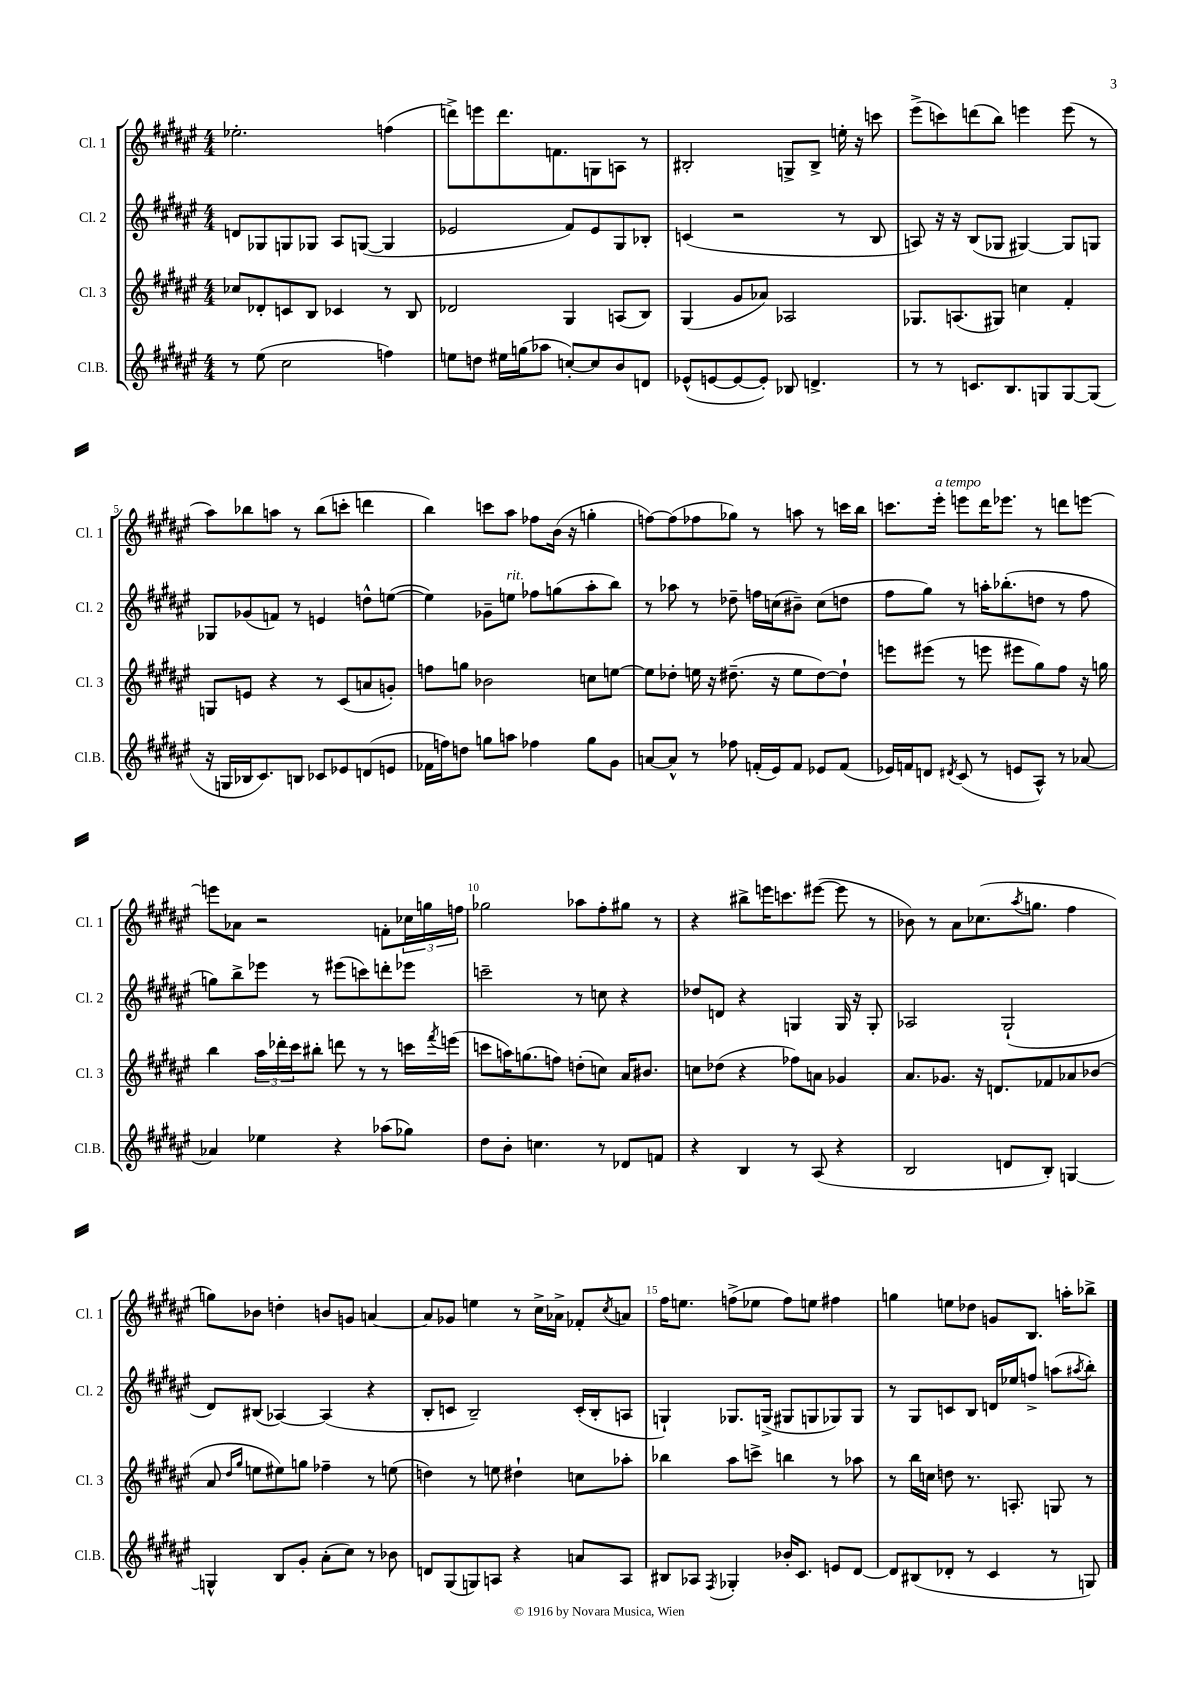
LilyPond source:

<<
\new StaffGroup <<
\new Staff = "s0" \with { instrumentName = "Cl. 1" shortInstrumentName = "Cl. 1" } {
    \clef treble \key fis \major \numericTimeSignature \time 4/4
    ees''2.-. f''4( |
    d'''8->) e'''8 d'''8. f'8. g8 a8 r8 |
    bis2-. g8-> bis8-> e''16-. r16 c'''8 |
    eis'''8->( c'''8) d'''8( b''8) e'''4 e'''8( r8 |
    ais''8) bes''8 a''8 r8 bes''8( c'''8-. d'''4 |
    b''4) c'''8 ais''8 fes''8 b'16( r16 g''4-. |
    f''8~) f''8( fes''8 ges''8) r8 a''8 r8 c'''16 b''16 |
    c'''8. eis'''16-.^\markup { \italic "a tempo" } e'''8 dis'''16 ees'''8. r8 d'''8 e'''8~ |
    e'''8 aes'8 r2 f'8-. \tuplet 3/2 { ces''16 g''16 f''16 } |
    ges''2 aes''8 fis''8-. gis''8 r8 |
    r4 bis''8-> e'''16 c'''8. eis'''8~( eis'''8 r8 |
    bes'8) r8 ais'8 ces''8.( \acciaccatura { ais''8 } g''8. fis''4 |
    g''8) bes'8 d''4-. b'8 g'8 a'4~ |
    a'8 ges'8 e''4 r8 cis''16-> aes'16-> fes'8-. \acciaccatura { cis''8 } a'8 |
    fis''16 e''8. f''8->( ees''8 f''8) e''8 fis''4 |
    g''4 e''8 des''8 g'8 b8. a''16-. bes''8-> \bar "|." |
}
\new Staff = "s1" \with { instrumentName = "Cl. 2" shortInstrumentName = "Cl. 2" } {
    \clef treble \key fis \major \numericTimeSignature \time 4/4
    d'8 ges8 g8 ges8 ais8 g8~( g4 |
    ees'2 fis'8) ees'8 gis8 bes8-. |
    c'4( r2 r8 b8 |
    a8) r16 r16 b8( ges8 gis4~) gis8 g8 |
    ges8 ges'8( f'8) r8 e'4 d''8-^ e''8~( |
    e''4) ges'8-- e''8^\markup { \italic "rit." } fes''8 g''8( ais''8-. b''8) |
    r8 aes''8 r8 des''8-- f''16 c''16( bis'8--) c''8( d''8 |
    fis''8 gis''8) r8 a''16-. bes''8.-.( d''8 r8 fis''8 |
    g''8) b''8-> ees'''8 r8 eis'''8( c'''8) d'''8-. ees'''8 |
    c'''2-- r8 c''8 r4 |
    des''8 d'8 r4 g4 g16 r16 g8-. |
    aes2 gis2-!( |
    dis'8) bis8( aes4~) aes4( r4 |
    b8-. c'8 b2--) c'16-.( b16-. a8 |
    g4-!) ges8. g16->( gis8 g8 ges8) ges8 |
    r8 gis8 c'8 b8 d'16 ees''16 f''8-> a''8( \acciaccatura { ais''8 } b''8-.) \bar "|." |
}
\new Staff = "s2" \with { instrumentName = "Cl. 3" shortInstrumentName = "Cl. 3" } {
    \clef treble \key fis \major \numericTimeSignature \time 4/4
    ces''8 des'8-. c'8 b8 ces'4 r8 b8 |
    des'2 gis4 a8( b8) |
    gis4( gis'8 aes'8) aes2 |
    ges8. a8.( gis8) c''4 fis'4-. |
    g8 e'8 r4 r8 cis'8( a'8 g'8-.) |
    f''8 g''8 bes'2 c''8 e''8~ |
    e''8 des''8-. e''16 r16 dis''8.--( r16 e''8 dis''8~) dis''8-! |
    e'''8 eis'''8( r8 e'''8 eis'''8 gis''8) fis''8 r16 g''16 |
    b''4 \tuplet 3/2 { ais''16 des'''16-. cis'''16 } bis''8-. d'''8 r8 r8 c'''16 \acciaccatura { fis'''8 } e'''16( |
    c'''8 a''16) g''8.( f''8) d''8-.( c''8) ais'16 bis'8. |
    c''8 des''8( r4 fes''8) a'8 ges'4 |
    ais'8. ges'8. r16 d'8. fes'8 aes'8 bes'8( |
    ais'8 \grace { dis''16 gis''16 } e''8 eis''8) g''8 fes''4-- r8 e''8( |
    d''4) r8 e''8 dis''4-! c''8 aes''8-. |
    bes''4 ais''8 c'''8-> b''4 r8 aes''8 |
    r8 b''16 c''16 d''8 r8. a8.-. g8 r8 \bar "|." |
}
\new Staff = "s3" \with { instrumentName = "Cl.B." shortInstrumentName = "Cl.B." } {
    \clef treble \key fis \major \numericTimeSignature \time 4/4
    r8 eis''8( cis''2 f''4) |
    e''8 d''8 eis''16 g''16( aes''8 c''8~-.) c''8 b'8 d'8 |
    ees'8-^( e'8~ e'8~ e'8-.) bes8 d'4.-> |
    r8 r8 c'8. b8. g8 g8~ g8( |
    r16 g16 bes16 cis'8.) b8 ces'8 ees'8 d'8( e'8 |
    fes'16 f''16) d''8 g''8 a''8 fes''4 g''8 gis'8 |
    a'8~ a'8-^ r8 fes''8 f'16-.( eis'16) f'8 ees'8 f'8( |
    ees'16) f'16 d'8 \acciaccatura { dis'8 } cis'8( r8 e'8 ais8-^) r8 aes'8~ |
    aes'4 ees''4 r4 aes''8( ges''8) |
    dis''8 b'8-. c''4. r8 des'8 f'8 |
    r4 b4 r8 ais8( r4 |
    b2 d'8 b8-.) g4~ |
    g4-^ b8 gis'8-. ais'8-.( cis''8) r8 bes'8 |
    d'8 gis8( g8) a8 r4 a'8 a8 |
    bis8 aes8 \acciaccatura { fis8 } ges4-. bes'16-. cis'8. e'8 dis'8~ |
    dis'8 bis8( des'8-. r8 cis'4 r8 g8) \bar "|." |
}
>>
>>
\layout { \context { \Score \override BarNumber.break-visibility = ##(#f #t #t) barNumberVisibility = #(every-nth-bar-number-visible 5) } }
